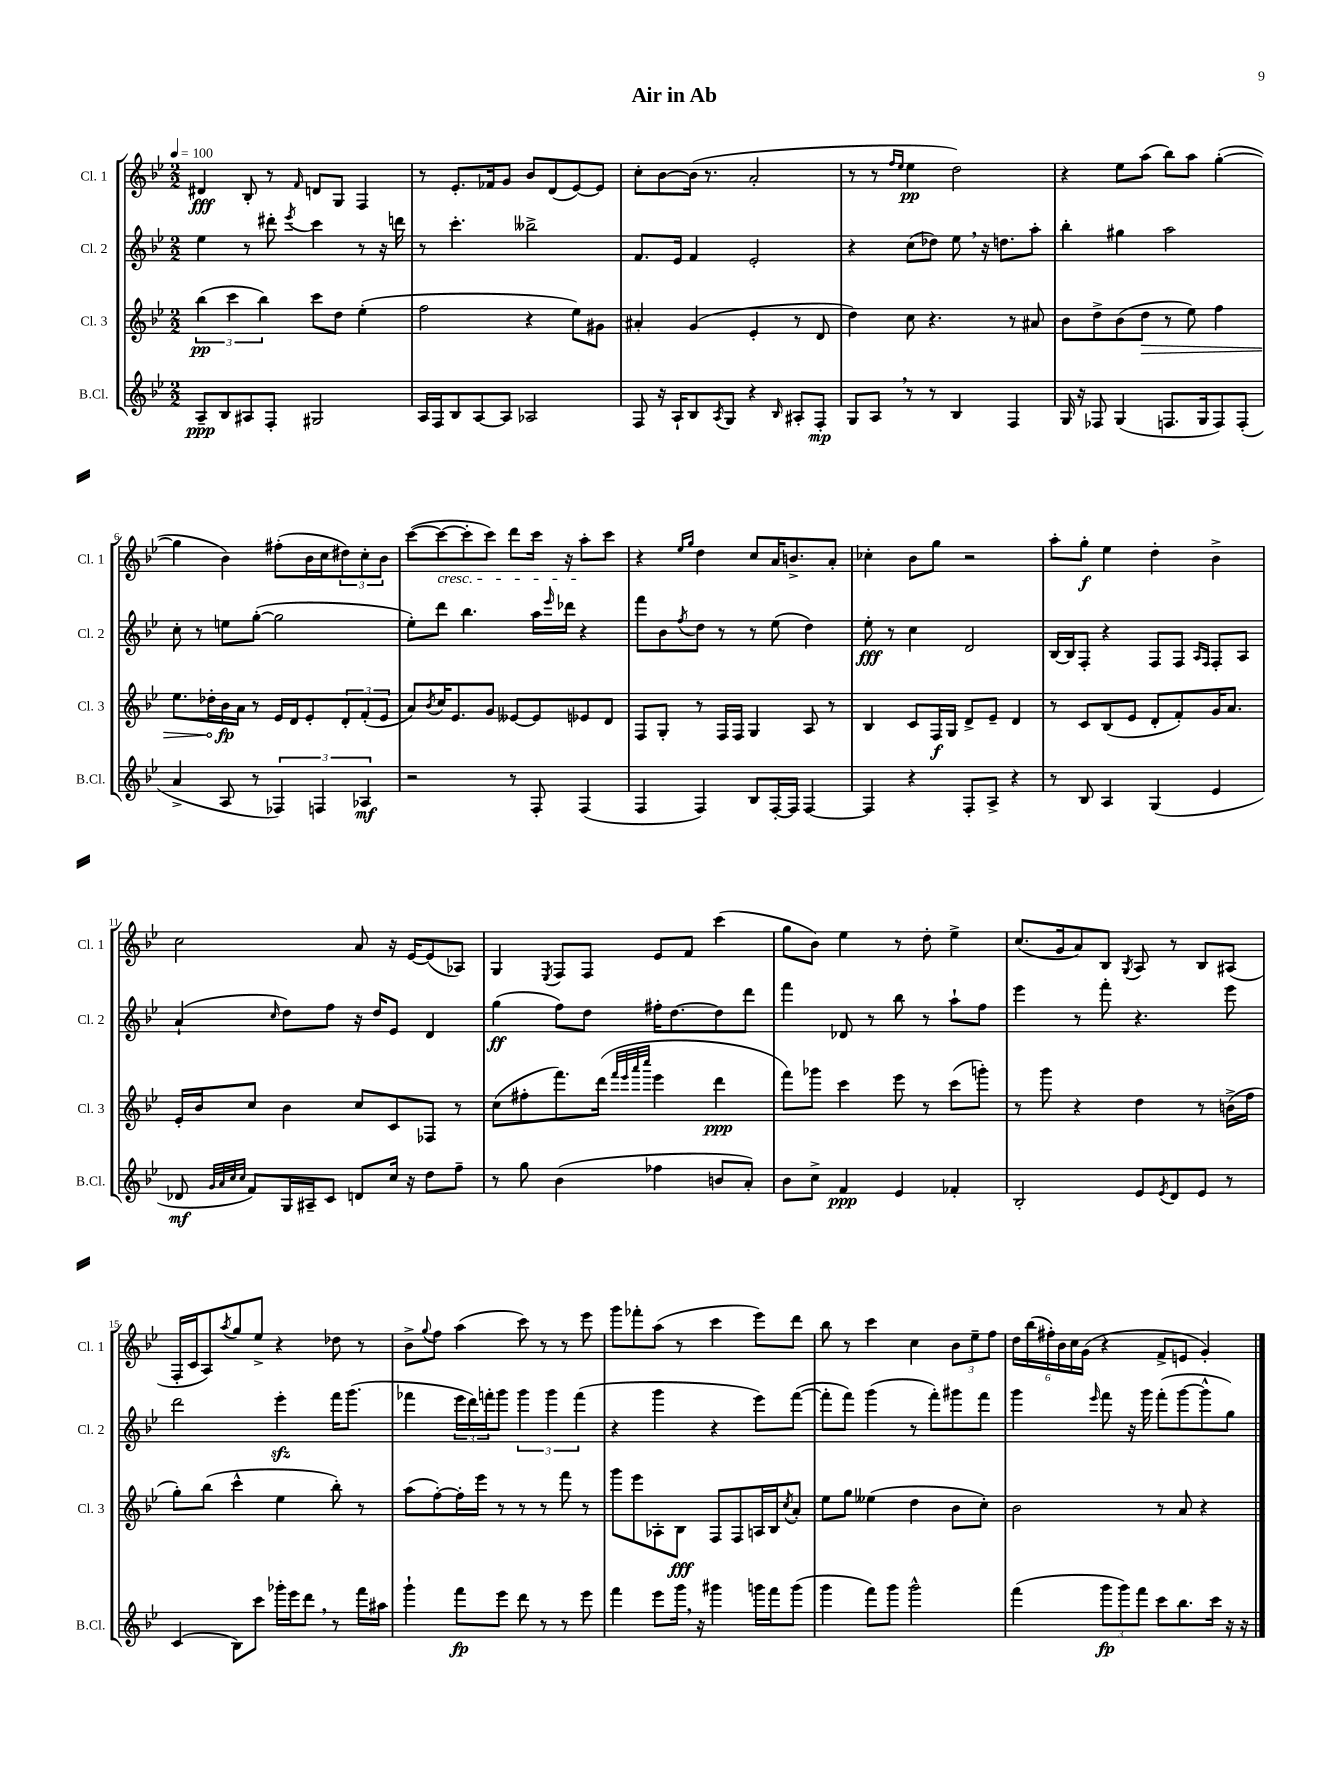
\header { title = "Air in Ab" }
<<
\new StaffGroup <<
\new Staff = "s0" \with { instrumentName = "Cl. 1" shortInstrumentName = "Cl. 1" } {
    \clef treble \key bes \major \numericTimeSignature \time 2/2 \tempo 4 = 100
    dis'4\fff bes8-. r8 \grace { f'16 } d'8 g8 f4 |
    r8 ees'8.-. fes'16 g'8 bes'8 d'8( ees'8~) ees'8 |
    c''8-. bes'8~ bes'16( r8. a'2-. |
    r8 r8 \grace { f''16 ees''16 } ees''4\pp d''2) |
    r4 ees''8 a''8( bes''8) a''8 g''4~-.( |
    g''4 bes'4) fis''8-.( bes'16 c''16 \tuplet 3/2 { dis''8) c''8-. bes'8 } |
    c'''8~( c'''8~\cresc c'''8-. c'''8) d'''8 c'''16 r16 a''8-.\! c'''8 |
    r4 \grace { ees''16 g''16 } d''4 c''8 a'16 b'8.-> a'8-. |
    ces''4-. bes'8 g''8 r2 |
    a''8-. g''8-.\f ees''4 d''4-. bes'4-> |
    c''2 a'8 r16 ees'16~ ees'8( aes8) |
    g4 \acciaccatura { ees8 } f8 f8 ees'8 f'8 c'''4( |
    g''8 bes'8) ees''4 r8 d''8-. ees''4-> |
    c''8.( g'16 a'8) bes8 \acciaccatura { g8 } a8 r8 bes8 ais8( |
    f16-. c'16 a8) \acciaccatura { a''8 } g''8 ees''8-> r4 des''8 r8 |
    bes'8-> \appoggiatura { g''8 } f''8 a''4( c'''8) r8 r8 ees'''8 |
    g'''8 fes'''8-. a''8( r8 c'''4 ees'''8) d'''8 |
    bes''8 r8 c'''4 c''4 \tuplet 3/2 { bes'8 ees''8-- f''8 } |
    \tuplet 6/4 { d''16 bes''16( fis''16-.) bes'16 c''16 g'16( } r4 f'8-> e'8 g'4-.) \bar "|." |
}
\new Staff = "s1" \with { instrumentName = "Cl. 2" shortInstrumentName = "Cl. 2" } {
    \clef treble \key bes \major \numericTimeSignature \time 2/2
    ees''4 r8 dis'''8-. \acciaccatura { ees'''8 } c'''4 r8 r16 d'''16 |
    r8 c'''4.-. beses''2-> |
    f'8. ees'16 f'4 ees'2-. |
    r4 c''8( des''8) ees''8 \breathe r16 d''8. a''8-. |
    bes''4-. gis''4 a''2 |
    c''8-. r8 e''8 g''8~-.( g''2 |
    ees''8-.) d'''8 bes''4. a''16 \grace { ees'''16 } des'''16 r4 |
    f'''8 bes'8 \acciaccatura { f''8 } d''8 r8 r8 ees''8( d''4) |
    ees''8-.\fff r8 c''4 d'2 |
    bes16~ bes16 f8-. r4 f8 f8 \grace { a16 f16 } f8-. a8 |
    a'4-!( \grace { c''16 } d''8) f''8 r16 d''16 ees'8 d'4 |
    g''4\ff( f''8) d''8 fis''16-. d''8.~ d''8 d'''8 |
    f'''4 des'8 r8 bes''8 r8 a''8-! f''8 |
    ees'''4 r8 f'''8-. r4. ees'''8 |
    d'''2 ees'''4-.\sfz f'''16 g'''8.( |
    fes'''4 \tuplet 3/2 { ees'''16 d'''16) f'''16-. } g'''8 \tuplet 3/2 { g'''4 g'''4 f'''4( } |
    r4 g'''4 r4 ees'''8) f'''8~( |
    f'''8-. f'''8) g'''4( r8 f'''8-.) gis'''8 f'''8 |
    g'''4 \grace { ees'''16 } f'''8 r16 g'''16 f'''8-.( g'''8~ g'''8-^ g''8) \bar "|." |
}
\new Staff = "s2" \with { instrumentName = "Cl. 3" shortInstrumentName = "Cl. 3" } {
    \clef treble \key bes \major \numericTimeSignature \time 2/2
    \tuplet 3/2 { bes''4\pp( c'''4 bes''4) } c'''8 d''8 ees''4-.( |
    f''2 r4 ees''8) gis'8 |
    ais'4-. g'4( ees'4-. r8 d'8 |
    d''4) c''8 r4. r8 ais'8 |
    bes'8 d''8-> bes'8( \once \override Hairpin.circled-tip = ##t d''8\> r8 ees''8) f''4 |
    ees''8. des''16-. bes'16\fp\! a'16 r8 ees'16 d'16 ees'8-. \tuplet 3/2 { d'8-. f'8-.( ees'8 } |
    a'8) \acciaccatura { bes'8 } c''16 ees'8. g'8 eeses'8~ eeses'8 ees'8 d'8 |
    f8 g8-. r8 f16 f16 g4 a8 r8 |
    bes4 c'8 f16\f g16 d'8-> ees'8-- d'4 |
    r8 c'8 bes8( ees'8 d'8-. f'8-.) g'16 a'8. |
    ees'16-. bes'16 c''8 bes'4 c''8 c'8 fes8 r8 |
    c''8( fis''8-. f'''8.) d'''16( \grace { f'''32 ees'''32 a'''32 c''''32 } ees'''4 d'''4\ppp |
    f'''8) ges'''8 c'''4 ees'''8 r8 c'''8( g'''8-.) |
    r8 g'''8 r4 d''4 r8 b'16->( f''16 |
    g''8-.) bes''8( c'''4-^ ees''4 bes''8-.) r8 |
    a''8( f''8~-.) f''16-. ees'''16 r8 r8 r8 f'''8 r8 |
    g'''8 ees'''8 aes8-. bes8\fff f8 f8 a16 bes16 \acciaccatura { c''8 } a'8-. |
    ees''8 g''8 eeses''4( d''4 bes'8 c''8-.) |
    bes'2 r8 a'8 r4 \bar "|." |
}
\new Staff = "s3" \with { instrumentName = "B.Cl." shortInstrumentName = "B.Cl." } {
    \clef treble \key bes \major \numericTimeSignature \time 2/2
    a8--\ppp bes8 ais8 f8-. gis2 |
    a16 f16 bes8 a8~ a8 aes2 |
    f8 r16 a16-! bes8 \acciaccatura { a8 } g8 r4 \grace { bes16 } ais8-. f8-.\mp |
    g8 a8 \breathe r8 r8 bes4 f4 |
    g16 r16 fes8 g4( f8. g16 f8) f8-.( |
    a'4-> a8 r8 \tuplet 3/2 { fes4) f4 aes4\mf } |
    r2 r8 f8-. f4( |
    f4 f4) bes8 f16~-. f16 f4~ |
    f4 r4 f8-. a8-> r4 |
    r8 bes8 a4 g4( ees'4 |
    des'8\mf \grace { g'32 a'32 c''32 c''32 } f'8) g16 ais16-- c'8 d'8 c''16 r16 d''8 f''8-- |
    r8 g''8 bes'4( fes''4 b'8 a'8-.) |
    bes'8 c''8-> f'4\ppp ees'4 fes'4-. |
    bes2-. ees'8 \acciaccatura { ees'8 } d'8 ees'8 r8 |
    c'4( bes8) c'''8 ges'''16-. ees'''16 d'''8 \breathe r8 f'''16 ais''16 |
    g'''4-! f'''8\fp ees'''8 d'''8 r8 r8 ees'''8 |
    f'''4 ees'''8 g'''16 \breathe r16 gis'''4 g'''16 f'''16 g'''8( |
    g'''4 f'''8) g'''8 g'''2-^ |
    f'''4( \tuplet 3/2 { g'''8\fp g'''8) f'''8 } c'''8 bes''8. c'''16 r16 r16 \bar "|." |
}
>>
>>
